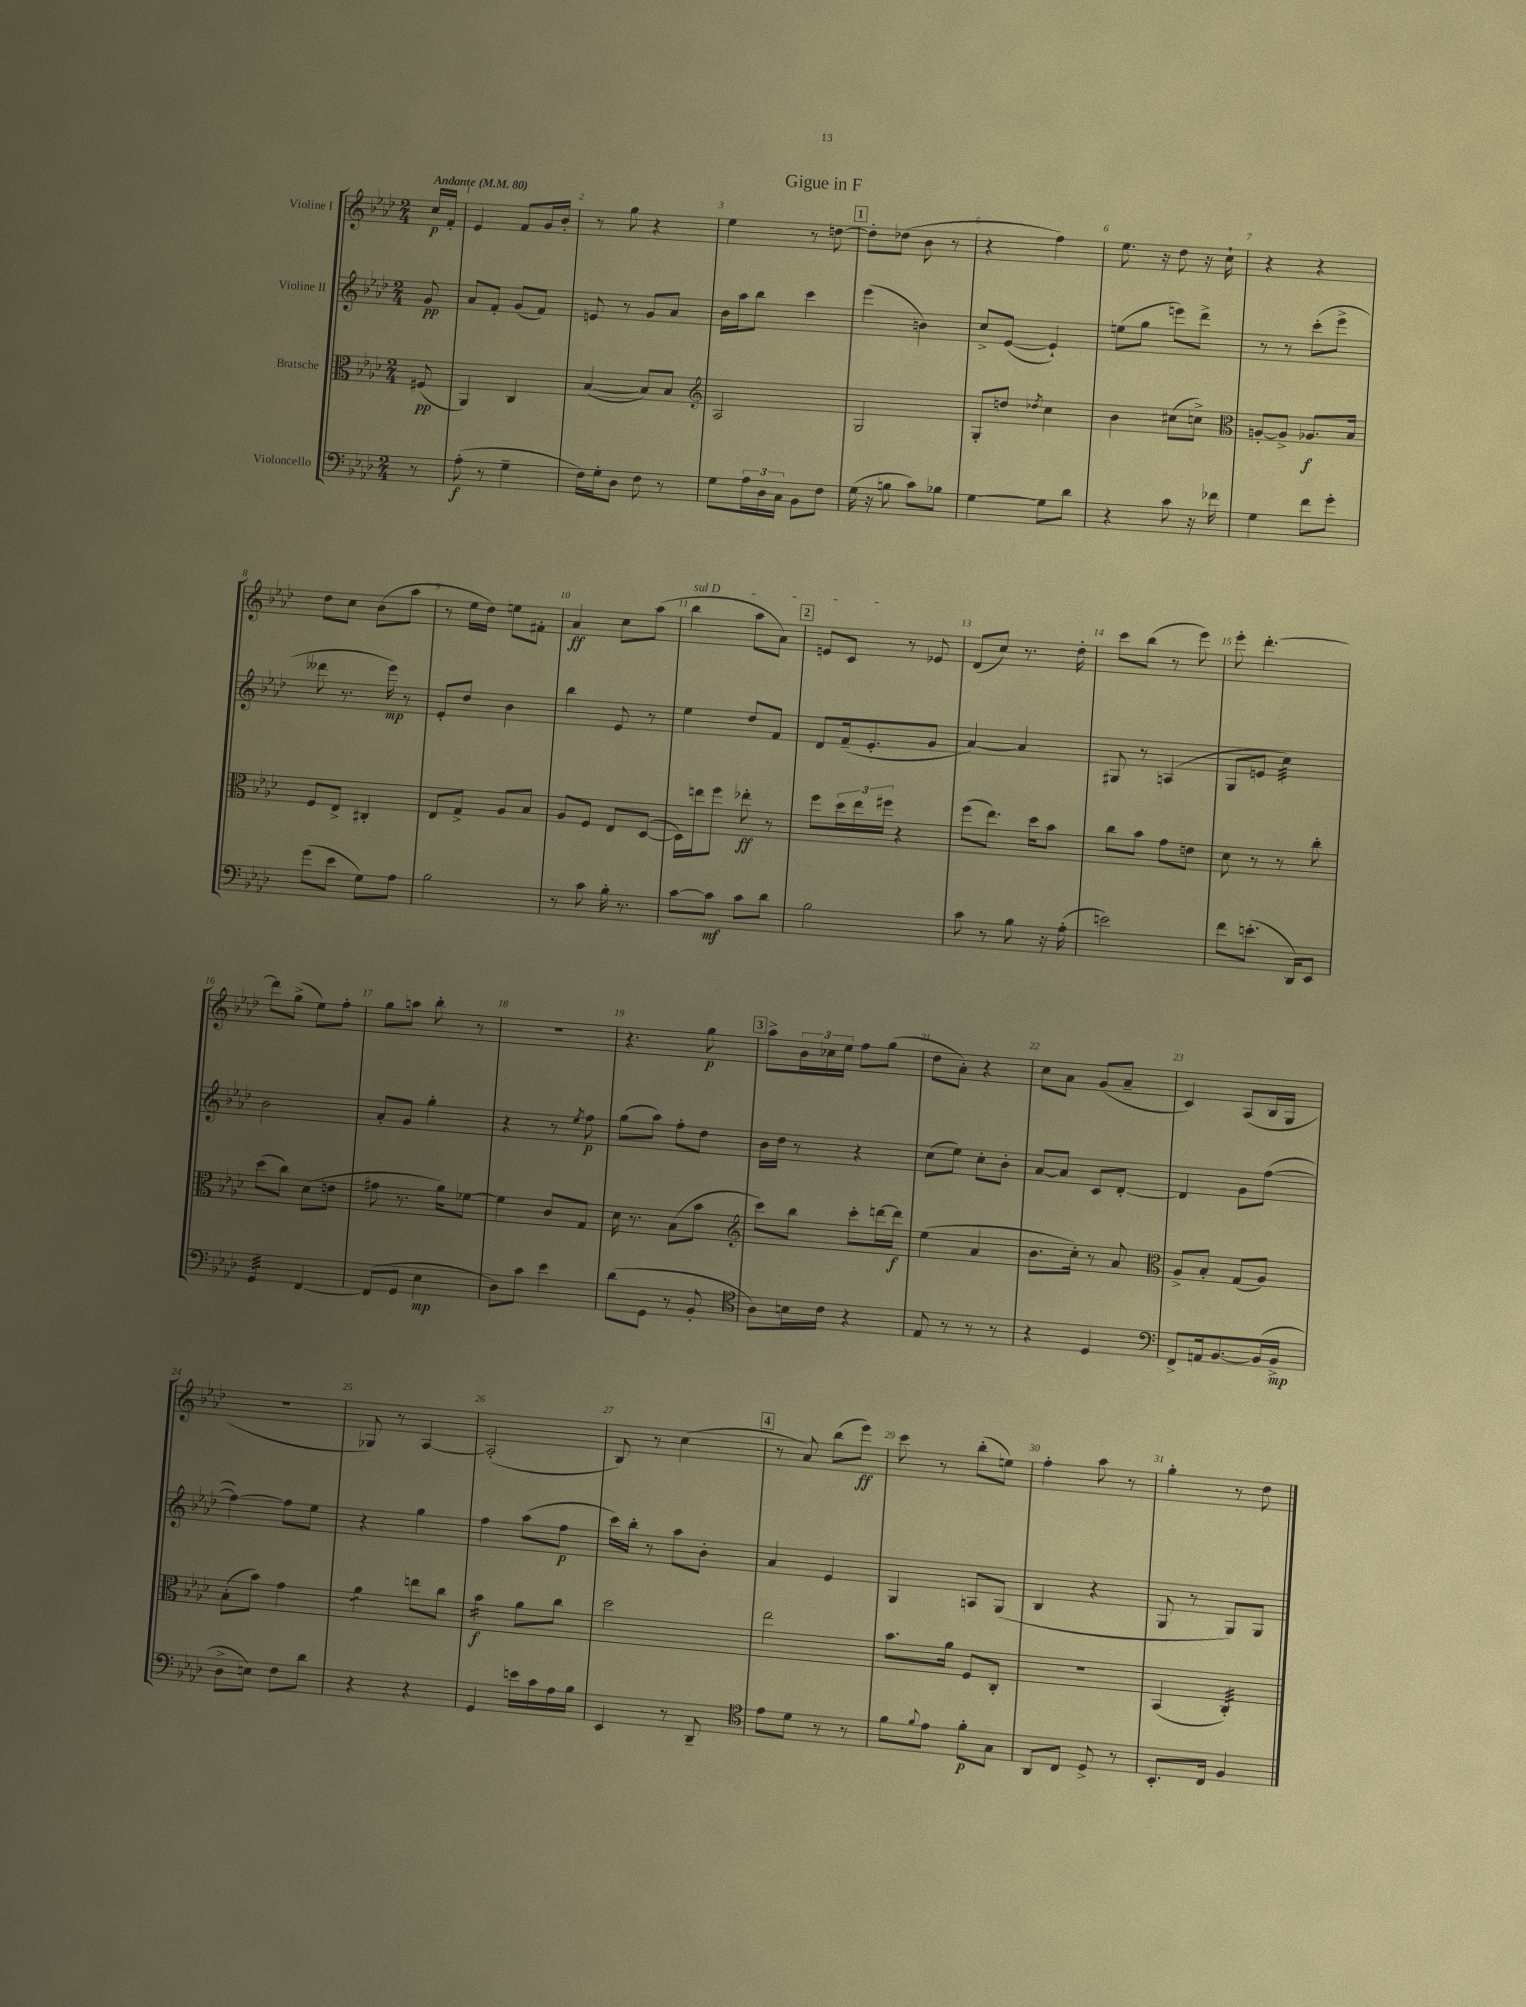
\header { title = "Gigue in F" }
<<
\new StaffGroup <<
\new Staff = "s0" \with { instrumentName = "Violine I" } {
    \clef treble \key aes \major \numericTimeSignature \time 2/4 \partial 8 \tempo "Andante" 4 = 80
    c''16\p f'16-. |
    ees'4 f'8 g'16 bes'16-. |
    r8 g''8 r4 |
    ees''4 r8 d''8~ |
    \mark \markup { \box "1" } d''8-. des''8( bes'8 r8 |
    r4 f''4) |
    ees''8. r16 des''8 r16 c''16-! |
    r4 r4 |
    des''8 c''8 bes'8( aes''8 |
    r8 ees''16 des''16) e''8 fis'8-. |
    aes'4\ff c''8 aes''8( |
    \once \override TextSpanner.bound-details.left.text = \markup { \italic "sul D" } bes''4\startTextSpan aes''8 aes'8) |
    \mark \markup { \box "2" } e'8 c'8\stopTextSpan r8 ees'8 |
    des'8( c''8) r8. des''16-. |
    c'''8 bes''8( r8 ees'''8) |
    ees'''8-. des'''4.~-. |
    des'''8 g''8->( ees''8) f''8-. |
    g''8 a''8 bes''8-. r8 |
    R2 |
    r4. g''8\p |
    \mark \markup { \box "3" } aes''8-> \tuplet 3/2 { bes'16 ces''16 ees''16 } f''8 g''8( |
    des''8 aes'8-.) r4 |
    c''8 aes'8 g'8( aes'8-- |
    c'4) aes8( bes16 g16 |
    R2 |
    ges8) r8 aes4~ |
    aes2-.( |
    bes8) r8 c''4( |
    \mark \markup { \box "4" } r8 aes'8) bes''8( ees'''8\ff) |
    c'''8 r8 bes''8-.( e''8) |
    f''4-. aes''8 r8 |
    g''4-. r8 des''8 \bar "|." |
}
\new Staff = "s1" \with { instrumentName = "Violine II" } {
    \clef treble \key aes \major \numericTimeSignature \time 2/4 \partial 8
    g'8\pp |
    aes'8 f'8-. g'8( f'8) |
    e'8 r8 g'8 aes'8 |
    bes'16 aes''16 bes''8 c'''4 |
    \mark \markup { \box "1" } ees'''4( b'4) |
    c''8-> ees'8~( ees'4-!) |
    e''8( g''8 e'''8) des'''8-> |
    r8 r8 c'''8-.( ees'''8-> |
    deses'''8 r8. ees'''16\mp) r8 |
    ees'8-. des''8 bes'4 |
    bes''4 ees'8 r8 |
    ees''4 des''8 f'8 |
    \mark \markup { \box "2" } des'8 f'16--( ees'8.-. g'8 |
    aes'4~) aes'4 |
    gis8 r8 a4( |
    g8 e'8 c''4:32) |
    bes'2 |
    aes'8-. g'8 g''4-. |
    r4 r8 \acciaccatura { ees''8 } f''8\p |
    g''8( aes''8) f''8-. des''8 |
    \mark \markup { \box "3" } bes'16 des''16 r8 r4 |
    c''8( ees''8) c''8-. bes'8-. |
    aes'8~ aes'8 c'8 des'8~-. |
    des'4 g'8 f''8~( |
    f''4~) f''8 ees''8 |
    r4 g''4 |
    f''4 aes''8( f''8\p |
    c'''16) bes''16-. r8 aes''8 bes'8-. |
    \mark \markup { \box "4" } aes'4 ees'4 |
    g4 a8 g8( |
    bes4 r4 |
    g8 r8 g8) g8 \bar "|." |
}
\new Staff = "s2" \with { instrumentName = "Bratsche" } {
    \clef alto \key aes \major \numericTimeSignature \time 2/4 \partial 8
    fis8\pp( |
    aes,4) c4 |
    bes4~( bes8) bes8 |
    \clef treble aes2 |
    \mark \markup { \box "1" } g2 |
    g8-. d''8 \acciaccatura { des''8 } c''4 |
    bes'4 cis''8( c''8->) |
    \clef alto a8~-. a8-> aes8.\f bes16 |
    f8 ees8-> cis4-. |
    ees8 g8-> aes8 bes8 |
    aes8 f8 ees8 des8~( |
    des16) e''16 f''8 ees''8-.\ff r8 |
    \mark \markup { \box "2" } f''8 \tuplet 3/2 { des''16 ees''16 fis''16 } r4 |
    f''8( ees''8.) des''16 bes'8 |
    c''8 bes'8 g'8 e'8 |
    des'8 r8 r8 c''8-. |
    des''8( c''8) des'8( e'8 |
    gis'8 r8. aes'16) fes'8~ |
    fes'4 c'8 g8 |
    des'16 r8. bes8( bes'8 |
    \mark \markup { \box "3" } \clef treble c'''8) bes''8 c'''8-. d'''16~ d'''16\f |
    ees''4( aes'4 |
    bes'8. c''16-.) r8 aes'8 |
    \clef alto aes8-> bes8-. g8( aes8) |
    bes8-.( bes'8) g'4 |
    aes'4:8 e''8 c''8 |
    bes'4:16\f aes'8 c''8 |
    des''2 |
    \mark \markup { \box "4" } ees''2 |
    bes'8. aes'16 f8 c8-. |
    R2 |
    bes,4( c4:32-.) \bar "|." |
}
\new Staff = "s3" \with { instrumentName = "Violoncello" } {
    \clef bass \key aes \major \numericTimeSignature \time 2/4 \partial 8
    r8 |
    aes8-.\f( r8 g4-- |
    f16) g16-. des8 f8 r8 |
    g8 \tuplet 3/2 { aes16 des16 c16 } bes,8 f8 |
    \mark \markup { \box "1" } g16( r16 b8 c'8) bes8 |
    g4~ g8 des'8 |
    r4 c'8 r16 fes'16 |
    g4 f'8 g'8-. |
    g'8( ees'8 g8) aes8 |
    bes2 |
    r8 c'8 bes16-. r8. |
    c'8~ c'8\mf c'8 des'8 |
    \mark \markup { \box "2" } bes2 |
    c'8 r8 bes8 r16 aes16-.( |
    e'2) |
    f'8 e'8.-.( des,16) ees,8 |
    g,4:32 f,4~ |
    f,8( g,8 ees4\mp |
    des8) c'8 ees'4 |
    des'8( g,8 r8 bes,8-. |
    \mark \markup { \box "3" } \clef tenor aes8) b16 c'16 r4 |
    ees8 r8 r8 r8 |
    r4 des4 |
    \clef bass f,8-> a,16 bes,8.~ bes,16( bes,16->\mp |
    des8-> e8) f8 des'8 |
    r4 r4 |
    g,4 e'16 c'16 aes16 bes16 |
    ees,4 r8 des,8-- |
    \mark \markup { \box "4" } \clef tenor ees'8 des'8 r8 r8 |
    f'8 \appoggiatura { f'8 } ees'8 f'8-.\p g8 |
    aes,8 c8 des8-> r8 |
    bes,8.-. c16 f4 \bar "|." |
}
>>
>>
\layout { \context { \Score \override BarNumber.break-visibility = ##(#f #t #t) barNumberVisibility = #all-bar-numbers-visible } }
